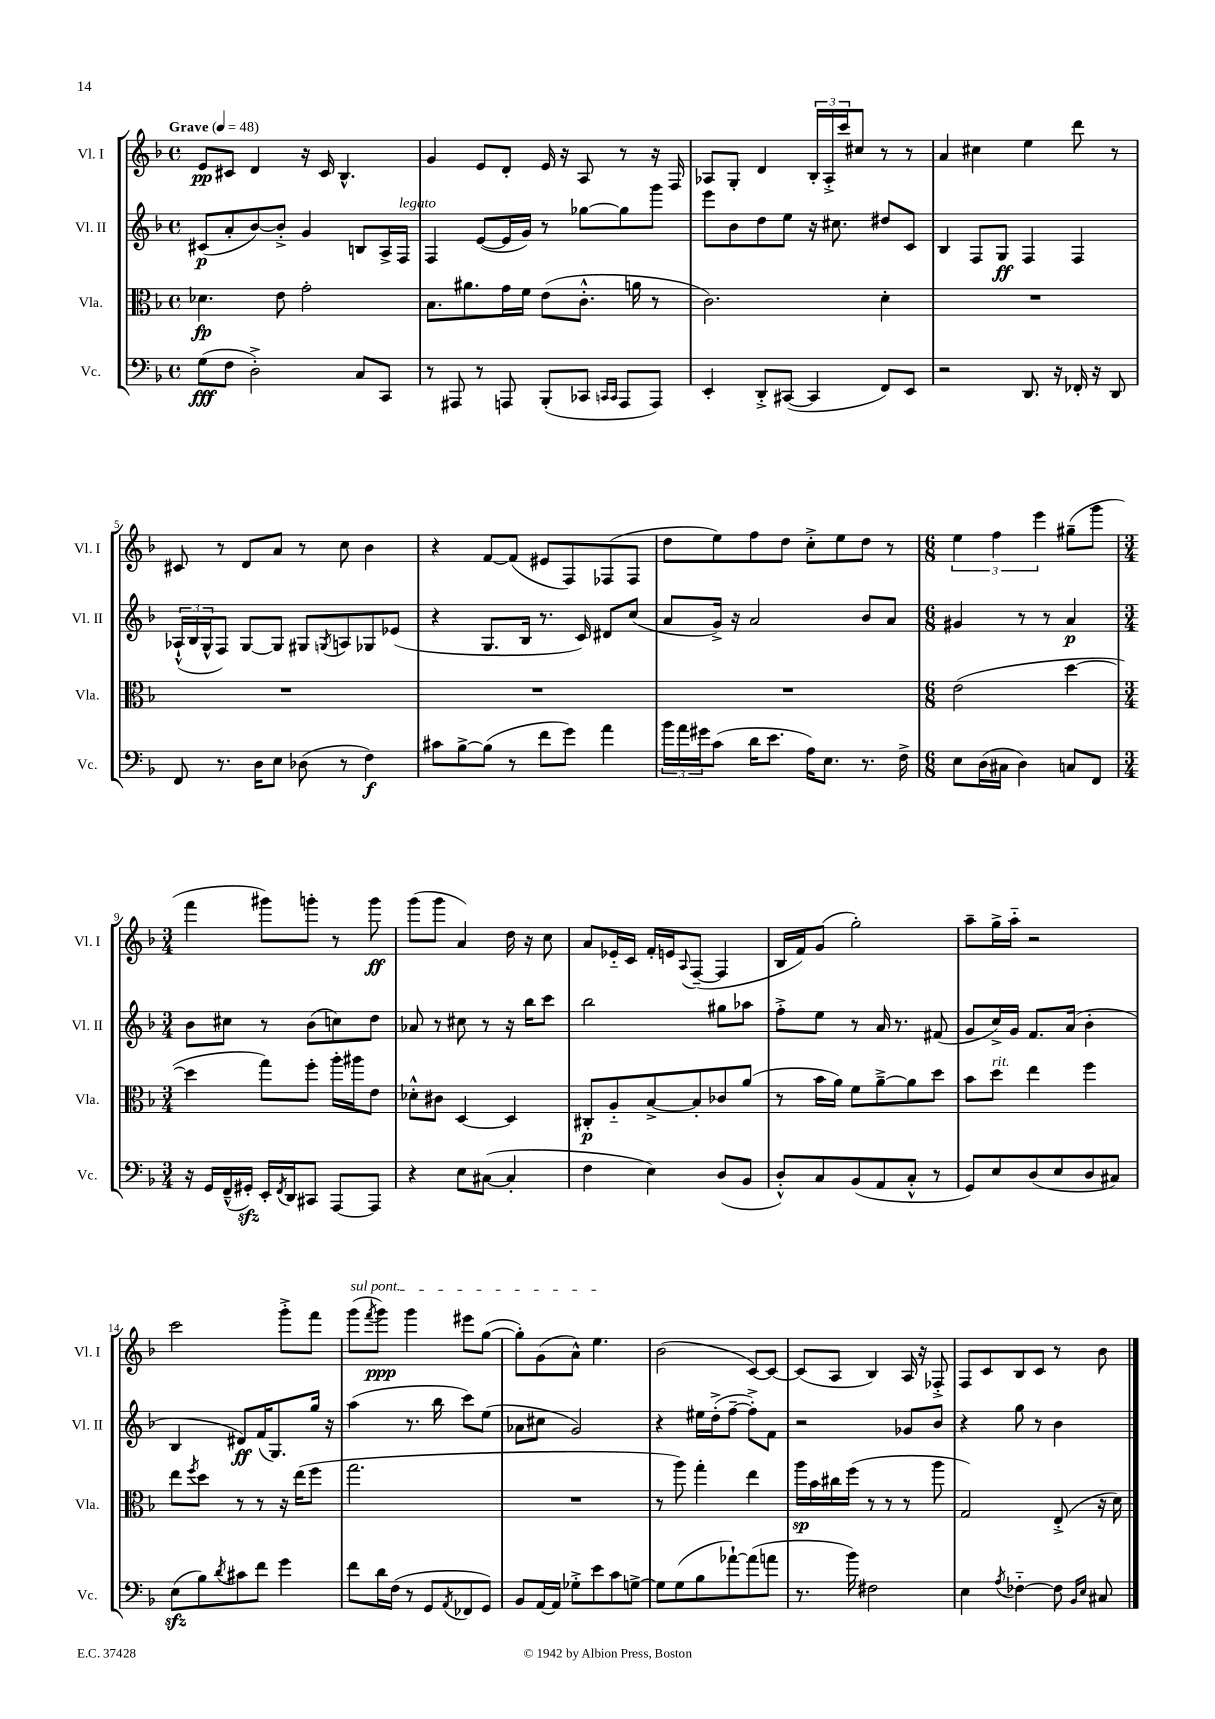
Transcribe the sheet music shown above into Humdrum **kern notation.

**kern	**kern	**kern	**kern
*staff4	*staff3	*staff2	*staff1
*clefF4	*clefC3	*clefG2	*clefG2
*k[b-]	*k[b-]	*k[b-]	*k[b-]
*M4/4	*M4/4	*M4/4	*M4/4
*met(c)	*met(c)	*met(c)	*met(c)
*MM48	*MM48	*MM48	*MM48
(8G	4.d-	(8c#	8e
8F	.	8a'	8c#
2D'^)	.	[8b-)	4d
.	8e	8b-'^]	.
.	2g'	4g	16r
.	.	.	16c#
.	.	.	4.B-^^
8C	.	8B	.
8CC	.	16A^	.
.	.	16F	.
=	=	=	=
8r	8.B-	4F	4g
8AAA#	.	.	.
.	8.a#	.	.
8r	.	([8e	8e
8AAA	16g	16e]	8d'
.	16f	16g)	.
(8BBB-'	(8e	8r	16e
.	.	.	16r
8CC-	8.c'^^	[8gg-	8A
16qqCC	.	.	.
16qqCC	.	.	.
8AAA	.	8gg-]	8r
.	16a	.	.
8AAA)	8r	8ggg	16r
.	.	.	16F
=	=	=	=
4EE'	2.c)	8eee	8A-
.	.	8b-	8G'
8DD'^	.	8dd	4d
([8CC#	.	8ee	.
4CC#]	.	16r	24B-'
.	.	.	24A-'^
.	.	8.cc#	.
.	.	.	24ccc
.	.	.	8cc#
8FF)	4d'	8dd#	8r
8EE	.	8c	8r
=	=	=	=
2r	1r	4B-	4a
.	.	8F	4cc#
.	.	8G	.
8.DD	.	4F	4ee
16r	.	.	.
16FF-'	.	4F	8ddd
16r	.	.	.
8DD	.	.	8r
=	=	=	=
8FF	1r	(24A-`^^	8c#
.	.	24B-	.
.	.	24G^^	.
8.r	.	8F)	8r
.	.	[8G	8d
16D	.	.	.
8E	.	8G]	8a
(8D-	.	8G#	8r
.	.	8qG	.
8r	.	8A	8cc
4F)	.	8G-	4b-
.	.	(8e-	.
=	=	=	=
8c#	1r	4r	4r
[8B-^	.	.	.
(8B-]	.	8.G	[8f
8r	.	.	(8f]
.	.	16B-	.
8f	.	8.r	8e#
8g)	.	.	8F)
.	.	16c)	.
4a	.	8d#	(8F-
.	.	(8cc	8F-
=	=	=	=
24b-	1r	8a	8dd
24a	.	.	.
24g#	.	.	.
(8c	.	16g^)	8ee)
.	.	16r	.
16d	.	2a	8ff
8.e	.	.	.
.	.	.	8dd
16A)	.	.	8cc'^
8.E	.	.	.
.	.	.	8ee
8.r	.	8b-	8dd
.	.	8a	8r
16F^	.	.	.
=	=	=	=
*M6/8	*M6/8	*M6/8	*M6/8
8E	(2e	4g#	6ee
(16D	.	.	.
.	.	.	6ff
16C#	.	.	.
4D)	.	8r	.
.	.	.	6eee
.	.	8r	.
8C	[4dd	4a	(8gg#~
8FF	.	.	8ggg
=	=	=	=
*M3/4	*M3/4	*M3/4	*M3/4
16r	4dd]	8b-	4fff
16GG	.	.	.
(16FF~^^	.	8cc#	.
16GG#')	.	.	.
16EE'	8gg)	8r	8ggg#)
8qFF	.	.	.
16DD	.	.	.
8CC#	8ff'	(8b-	8ggg'
[8AAA	16aa'	8cc)	8r
.	16aa#	.	.
8AAA]	8e	8dd	8ggg
=	=	=	=
4r	8d-'^^	8a-	(8ggg
.	8c#	8r	8ggg
8E	[4D	8cc#	4a)
([8C#	.	8r	.
4C#']	4D]	16r	16dd
.	.	16bb-	16r
.	.	8ccc	8cc
=	=	=	=
4F	8C#'	2bb-	8a
.	8A'~	.	16e-'~
.	.	.	16c
4E)	[8B-^	.	16f'
.	.	.	16e
.	.	.	8qqA
.	8B-']	.	([8F~
(8D	8c-	8gg#	4F]
8BB-	(8a	8aa-	.
=	=	=	=
8D'^^)	8r	8ff'^	16B-
.	.	.	16f)
8C	16b-	8ee	(8g
.	16a)	.	.
(8BB-	8f	8r	2gg')
8AA	[8a~^	16a	.
.	.	8.r	.
8C'^^	8a]	.	.
8r	8dd	(8f#	.
=	=	=	=
8GG)	8b-	8g	8aa~
8E	8dd	16cc^)	16gg^
.	.	16g	16aa'~
(8D	4ee	8.f	2r
8E	.	.	.
.	.	(16a	.
8D	4ff	4b-'	.
8C#)	.	.	.
=	=	=	=
(8E	8ee	4B-	2ccc
.	8qff	.	.
8B-)	8dd	.	.
8qd	.	.	.
8c#	8r	8d#)	.
8f	8r	(16f	.
.	.	8.G)	.
4g	16r	.	8ggg'^
.	(16ee	.	.
.	8ff	16gg	8fff
.	.	16r	.
=	=	=	=
8f	2.gg	(4aa	(8ggg
.	.	.	8qfff
16d	.	.	8ggg)
(16F	.	.	.
8r	.	8.r	4ggg
8GG	.	.	.
.	.	16bb-	.
8qAA	.	.	.
8FF-	.	8ccc)	8eee#
8GG)	.	(8ee	([8gg
=	=	=	=
8BB-	2.r	8a-	8gg'])
[16AA	.	8cc#	(8g
16AA]	.	.	.
8G-'^	.	2g)	8a^^)
8e	.	.	4.ee
8c	.	.	.
[8G^	.	.	.
=	=	=	=
8G]	8r	4r	(2b-
(8G	8aa)	.	.
8B-	4gg'	16ee#	.
.	.	(16dd'^	.
[8a-`)	.	[8ff~	.
(8a-]	4ee	8ff'^])	[8c)
8a	.	8f	8c_
=	=	=	=
8.r	16aa	2r	(8c]
.	16b-	.	.
.	16cc#	.	8A
16b-)	(16ff	.	.
2F#	8r	.	4B-)
.	8r	.	.
.	8r	8g-	16A
.	.	.	16r
.	8aa	8b-	8F-'^
=	=	=	=
4E	2G)	4r	8F
.	.	.	8c
8qA	.	.	.
[4F-'~	.	8gg	8B-
.	.	8r	8c
8F-]	(8E'^	4b-	8r
16qqBB-	.	.	.
16qqE	.	.	.
8C#	16r	.	8b-
.	16d)	.	.
==	==	==	==
*-	*-	*-	*-
